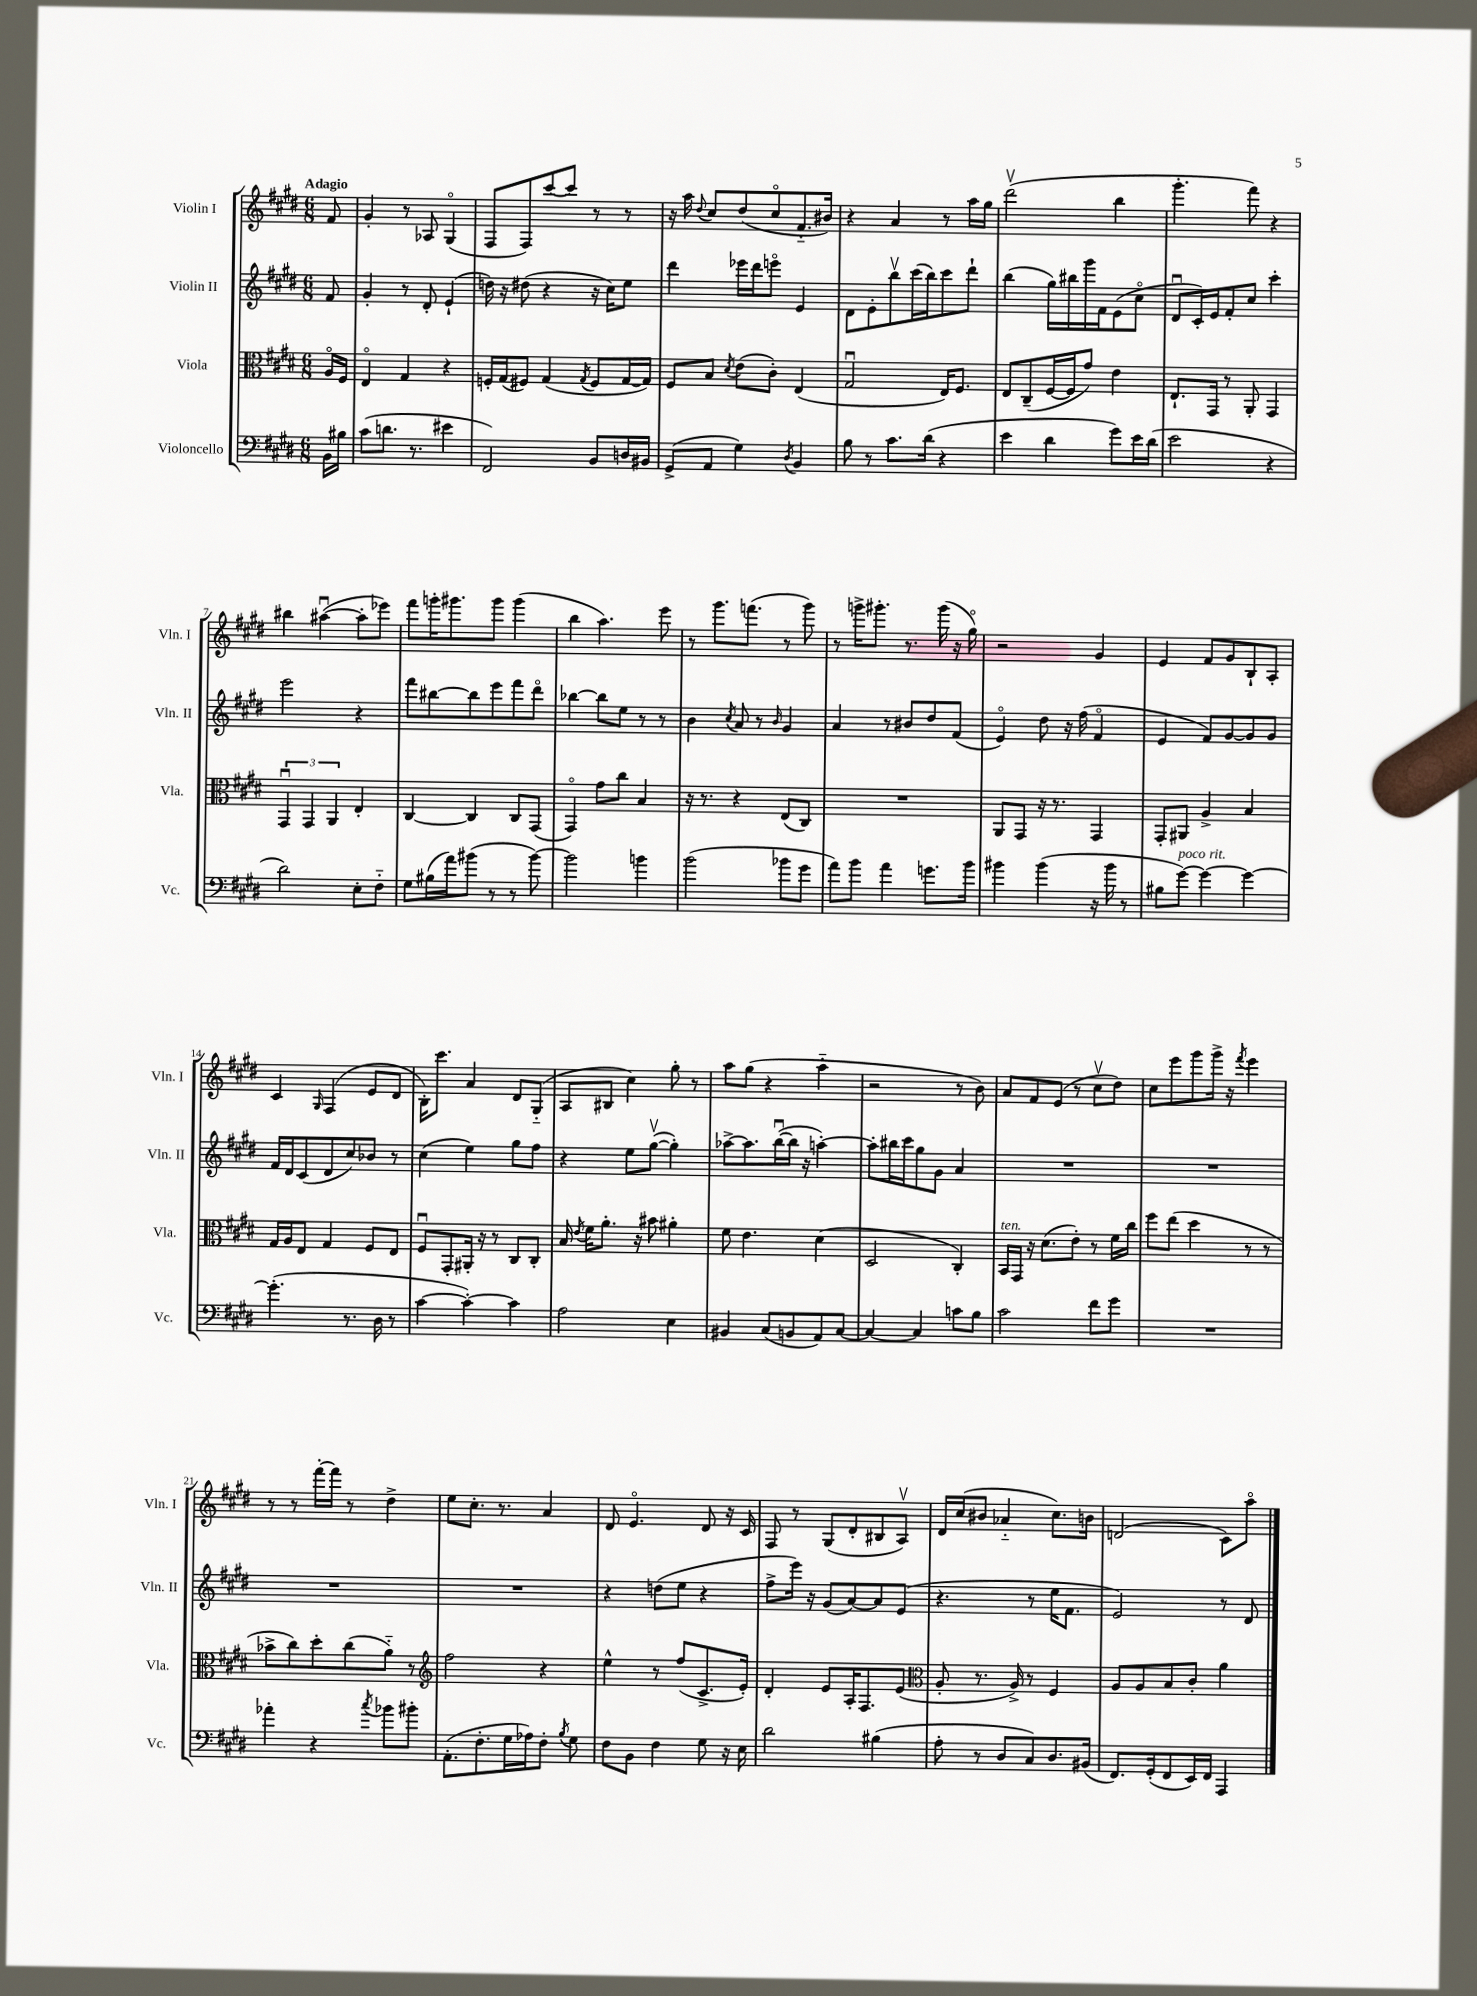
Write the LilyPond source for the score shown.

<<
\new StaffGroup <<
\new Staff = "s0" \with { instrumentName = "Violin I" shortInstrumentName = "Vln. I" } {
    \clef treble \key e \major \numericTimeSignature \time 6/8 \partial 8 \tempo "Adagio"
    \autoBeamOff fis'8 |
    gis'4-. r8 aes8 gis4\flageolet( |
    fis8[ fis8) cis'''8~ cis'''8] r8 r8 |
    r16 a''16 \appoggiatura { dis''8 } cis''8[ dis''8( cis''8\flageolet fis'8.-_ bis'16]) |
    r4 a'4 r8 a''16[ gis''16] |
    dis'''2\upbow( b''4 |
    gis'''4.-. fis'''8) r4 |
    bis''4 ais''4~\downbow( ais''8[-. ees'''8]) |
    fis'''8[ g'''16-. gis'''8. gis'''8] gis'''4( |
    b''4 a''4.) e'''8 |
    r8 gis'''8.[ f'''8.]( r8 gis'''8) |
    r8 g'''16[-> gis'''8.]-. r8. gis'''16( r16 gis''16\flageolet) |
    r2 gis'4 |
    e'4 fis'8[ gis'8 b8-! a8]-. |
    cis'4 \grace { gis16 } fis4( e'8[ dis'8] |
    b16[-.) cis'''8.] a'4 dis'8[ gis8]-_( |
    a8[ bis8] cis''4) gis''8-. r8 |
    a''8[ gis''8]( r4 a''4-_ |
    r2 r8 b'8) |
    a'8[ fis'8 e'8]( r8 cis''8[\upbow dis''8]) |
    cis''8[ e'''8 gis'''8 gis'''16]-> r16 \acciaccatura { fis'''8 } e'''4 |
    r8 r8 fis'''16[~-. fis'''16] r8 dis''4-> |
    e''8[ cis''8.]-. r8. a'4 |
    dis'8 e'4.\flageolet dis'8 r16 cis'16 |
    fis8 r8 gis8[( dis'8-. bis8 a8]\upbow) |
    dis'16[ cis''16( bis'8] aes'4-_ cis''8.[) b'16] |
    d'2( cis'8[) a''8]\flageolet \bar "|." |
}
\new Staff = "s1" \with { instrumentName = "Violin II" shortInstrumentName = "Vln. II" } {
    \clef treble \key e \major \numericTimeSignature \time 6/8 \partial 8
    \autoBeamOff fis'8 |
    gis'4-. r8 dis'8-. e'4-!( |
    d''16) r16 dis''8( r4 r16 cis''16[) e''8] |
    dis'''4 ees'''16[ dis'''16 e'''8]\flageolet e'4 |
    dis'8[ e'8-. b''8\upbow cis'''16( b''16) cis'''8 dis'''8]-! |
    b''4( gis''16[) bis''16 gis'''16 fis'16 e'8( cis''8]\flageolet |
    dis'8[\downbow cis'16-.) e'16 fis'8-. cis''8] cis'''4-. |
    e'''2 r4 |
    fis'''8[ bis''8~ bis''8 e'''8 fis'''8 dis'''8]\flageolet |
    bes''4~ bes''8[ e''8] r8 r8 |
    b'4 \acciaccatura { cis''8 } a'8 r8 \grace { b'16 } gis'4 |
    a'4 r8 bis'8[ dis''8 fis'8]( |
    e'4\flageolet) dis''8 r16 fis''16( fis'4\flageolet |
    e'4 fis'8[) gis'8~ gis'8 gis'8] |
    fis'16[ dis'16 cis'8( dis'8 cis''8) bes'8] r8 |
    cis''4( e''4) gis''8[ fis''8] |
    r4 e''8[ gis''8]~\upbow( gis''4-.) |
    aes''8[~-> aes''8. b''16~\downbow( b''16] r16 a''4~-.) |
    a''8[-. bis''16 cis'''16 gis''8 gis'8] a'4 |
    R2. |
    R2. |
    R2. |
    R2. |
    r4 d''8[( e''8] r4 |
    fis''8[-> e'''16]) r16 gis'8[( a'8~) a'8 e'8]( |
    r4. r8 e''16[ fis'8.] |
    e'2) r8 dis'8 \bar "|." |
}
\new Staff = "s2" \with { instrumentName = "Viola" shortInstrumentName = "Vla." } {
    \clef alto \key e \major \numericTimeSignature \time 6/8 \partial 8
    \autoBeamOff a16[\flageolet fis16] |
    e4\flageolet gis4 r4 |
    f16[-. gis16( fis8]) gis4( \acciaccatura { gis8 } fis8[ gis16~ gis16]) |
    fis8[ b8] \acciaccatura { dis'8 } e'8[( cis'8]-.) e4( |
    gis2\downbow e16[) fis8.] |
    e8[ cis8--( fis16~ fis16 gis'8]) e'4 |
    e8.[-! gis,16] r8 a,8-. gis,4 |
    \tuplet 3/2 { gis,4\downbow gis,4 a,4 } e4-. |
    cis4~ cis4 cis8[ gis,8]( |
    gis,4\flageolet) gis'8[ cis''8] b4 |
    r16 r8. r4 e8[( cis8]) |
    R2. |
    a,8[ gis,8] r16 r8. gis,4 |
    gis,8[-. ais,8] a4-> b4 |
    gis16[ a16 e8] gis4 fis8[ e8] |
    fis8[\downbow gis,8-. ais,16]-. r16 r8 cis8[ cis8]-. |
    b16 \acciaccatura { e'8 } fis'16[ a'8.]-. r16 bis'8 ais'4-. |
    fis'8 e'4. dis'4( |
    dis2 cis4-.) |
    b,16[^\markup { \italic "ten." } gis,16] r16 dis'8.[( e'8]-.) r8 fis'16[ cis''16] |
    fis''8[ e''8]( dis''4 r8 r8 |
    bes'8[-> cis''8) dis''8-. cis''8( a'8]-_) r8 |
    \clef treble fis''2 r4 |
    e''4-^ r8 fis''8[( cis'8.-> e'16]-.) |
    dis'4-. e'8[ a16-. fis8. e'8]( |
    \clef alto a8-. r8. a16->) r8 fis4 |
    a8[ a8 b8 cis'8]-. a'4 \bar "|." |
}
\new Staff = "s3" \with { instrumentName = "Violoncello" shortInstrumentName = "Vc." } {
    \clef bass \key e \major \numericTimeSignature \time 6/8 \partial 8
    \autoBeamOff b,16[ bis16] |
    cis'8[( d'8.] r8. eis'4 |
    fis,2) b,8[ d16 bis,16] |
    gis,8[->( a,8] gis4) \acciaccatura { dis8 } b,4 |
    b8 r8 cis'8.[ dis'16]( r4 |
    e'4 dis'4 gis'8[) e'16 dis'16]( |
    e'2 r4 |
    dis'2) e8[-. fis8]-_ |
    gis8[ bis16( a'16) bis'8]( r8 r8 bis'8~) |
    bis'2 b'4 |
    b'2( bes'8[ gis'8] |
    a'8[) b'8] a'4 g'8.[ b'16] |
    bis'4 bis'4( r16 bis'16 r8 |
    bis8[ gis'8]~^\markup { \italic "poco rit." }) gis'4~ gis'4~ |
    gis'4.-.( r8. dis16 r8 |
    cis'4~ cis'4~-.) cis'4 |
    a2 e4 |
    bis,4 cis8[( b,8 a,8) cis8]~ |
    cis4~ cis4 c'8[ b8] |
    cis'2 fis'8[ gis'8] |
    R2. |
    aes'4-. r4 \acciaccatura { cis''8 } bes'8[ bis'8]-. |
    a,8.[-.( fis8.-. gis16 aes16) fis8]-. \acciaccatura { b8 } gis8 |
    fis8[ b,8] fis4 gis8 r16 e16 |
    dis'2 bis4( |
    a8-. r8 dis8[ cis8) dis8. bis,16]( |
    fis,8.[) gis,16-.( fis,8 e,16) fis,16] a,,4 \bar "|." |
}
>>
>>
